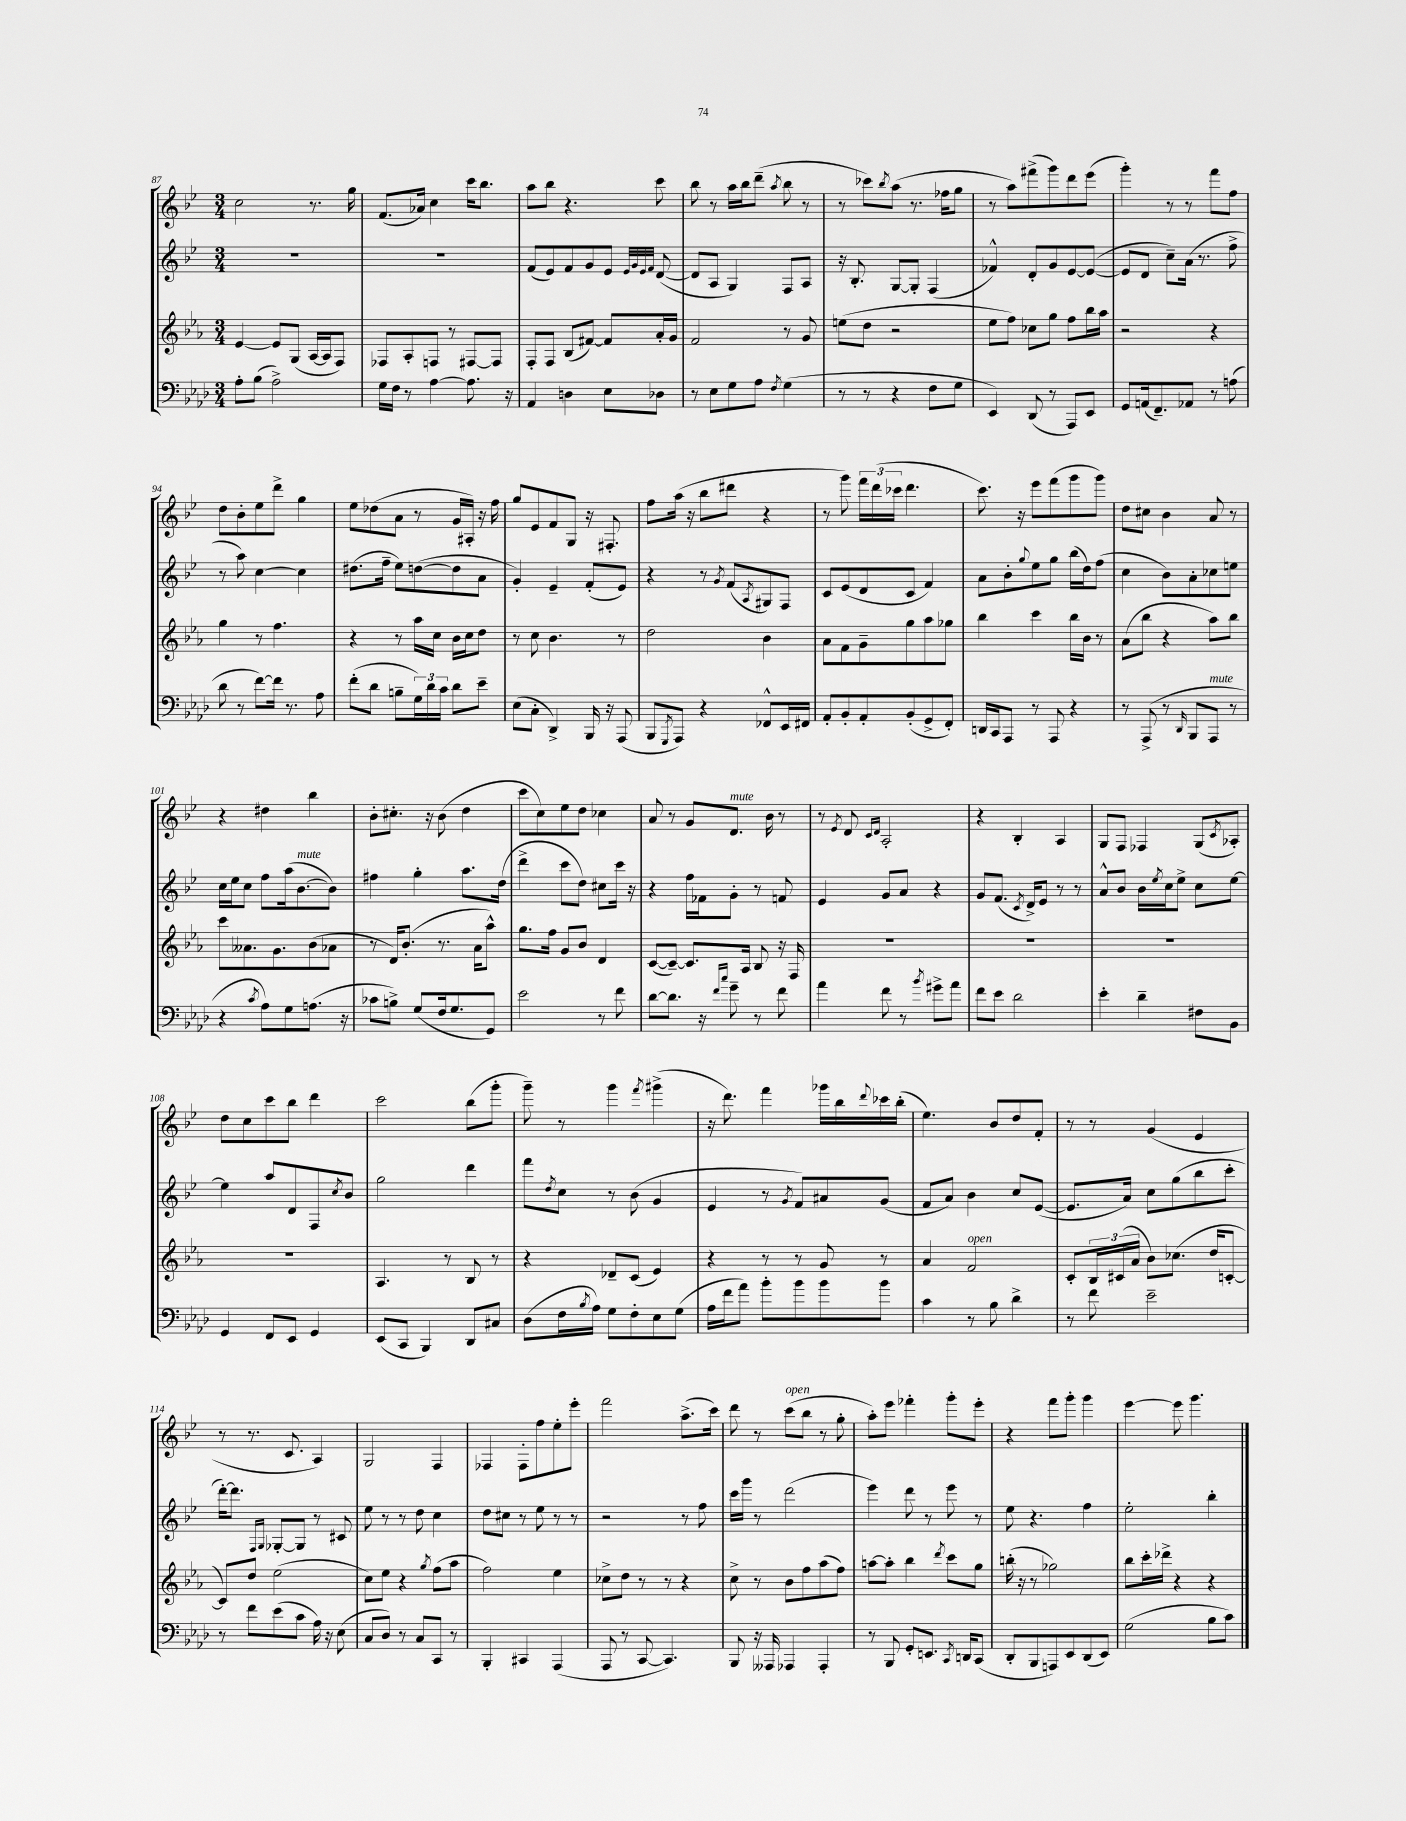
<<
\new StaffGroup <<
\new Staff = "s0" {
    \clef treble \key bes \major \numericTimeSignature \time 3/4
    c''2 r8. g''16 |
    f'8.( aes'16) c''4 c'''16 bes''8. |
    a''8 bes''8 r4. c'''8 |
    bes''8 r8 a''16 bes''16 d'''8--( \acciaccatura { a''8 } bes''8 r8 |
    r8 ces'''8) \acciaccatura { bes''8 } a''8( r8. fes''16 g''8 |
    r8 a''8) fis'''8->( g'''8) d'''8 ees'''8( |
    g'''4-.) r8 r8 f'''8 f''8 |
    d''8 bes'8-. ees''8 d'''8-> g''4 |
    ees''8 des''8( a'8 r8 g'16 ais16-.) r16 f''16 |
    g''8 ees'8 f'8 g8 r16 fis8.-. |
    f''8 a''16( r16 bes''8 dis'''8 r4 |
    r8 g'''8) \tuplet 3/2 { f'''16 d'''16( ces'''16 } d'''4. |
    c'''8.) r16 ees'''8 f'''8( g'''8 g'''8) |
    d''8 cis''8 bes'4 a'8 r8 |
    r4 dis''4 bes''4 |
    bes'8-. cis''8.-. r16 bes'8( d''4 |
    c'''8 c''8) ees''8 d''8 ces''4 |
    a'8 r8 g'8 d'8.^\markup { \italic "mute" } bes'16 r8 |
    r8 \acciaccatura { ees'8 } d'8 \grace { c'16 d'16 } a2-. |
    r4 bes4-. a4 |
    g8 f8 fes4 g8( \acciaccatura { c'8 } aes8-.) |
    d''8 c''8 c'''8 bes''8 d'''4 |
    c'''2 bes''8( g'''8-. |
    g'''8--) r8 g'''4 \acciaccatura { f'''8 } gis'''4->( |
    r16 d'''8.) f'''4 ges'''16 bes''16 \appoggiatura { d'''8 } ces'''16 bes''16-.( |
    ees''4.) bes'8 d''8 f'8-. |
    r8 r8 g'4( ees'4 |
    r8 r8. c'8. a4) |
    g2 f4 |
    fes4 fes8-. f''8 ees''8-. ees'''8-. |
    f'''2 a''8.->( c'''16) |
    d'''8 r8 c'''8^\markup { \italic "open" }( bes''8 r8 g''8-. |
    a''8-.) ees'''8 fes'''4-. g'''8-. ees'''8-. |
    r4 f'''8 g'''8-. g'''4 |
    ees'''4~ ees'''8 g'''4. \bar "|." |
}
\new Staff = "s1" {
    \clef treble \key bes \major \numericTimeSignature \time 3/4
    R2. |
    R2. |
    f'8( ees'8) f'8 g'8 ees'8 \grace { ees'32 g'32 ees'32 f'32 } d'8~( |
    d'8 a8 g4) f8 a8 |
    r16 bes8.-. g8~ g8-. f4( |
    fes'4-^) d'8-. g'8 ees'8~ ees'8~( |
    ees'8 d'8 c''8--) a'16( r8. f''8-> |
    r8 a''8) c''4~ c''4 |
    dis''8.( f''16-- ees''8) d''8~( d''8 a'8 |
    g'4-.) ees'4-- f'8-.( ees'8) |
    r4 r8 \acciaccatura { g'8 } f'8( \acciaccatura { a8 } gis8) f8 |
    c'8 ees'8( d'8 c'8 f'4) |
    a'8 bes'8-. \appoggiatura { g''8 } ees''8 g''8 bes''16( d''16) f''8( |
    c''4 bes'8) a'8-. ces''8 e''8 |
    c''16 ees''16 c''8 f''8 a''16( bes'8.~^\markup { \italic "mute" } bes'8) |
    fis''4 g''4-. a''8. d''16( |
    d'''4-> c'''8 d''8) cis''8 c'''16 r16 |
    r4 f''16 fes'16 g'8-. r8 f'8 |
    ees'4 g'8 a'8 r4 |
    g'8 f'8.( \acciaccatura { c'8 } d'16->) ees'8 r8 r8 |
    a'8-^ bes'8 bes'16 \acciaccatura { ees''8 } c''16 ees''8-> c''8 ees''8~ |
    ees''4 a''8 d'8 f8 \acciaccatura { c''8 } bes'8 |
    g''2 d'''4 |
    f'''8 \acciaccatura { d''8 } c''8 r8 bes'8( g'4 |
    ees'4 r8 \acciaccatura { g'8 } f'8) ais'8 g'8( |
    f'8 a'8) bes'4 c''8 ees'8~( |
    ees'8. a'16) c''8 g''8( bes''8 c'''8-. |
    d'''16~-.) d'''8. \grace { f16 g16 } ges8~-. ges8 r8 cis'8 |
    ees''8 r8 r8 d''8 c''4 |
    d''8 cis''8 r8 ees''8 r8 r8 |
    r2 r8 f''8 |
    c'''16 g'''16 r8 d'''2( |
    ees'''4) d'''8 r8 ees'''8 r8 |
    ees''8 r4. f''4 |
    ees''2-. bes''4-. \bar "|." |
}
\new Staff = "s2" {
    \clef treble \key ees \major \numericTimeSignature \time 3/4
    ees'4~ ees'8 g8( aes16~ aes16 f8) |
    fes8 aes8-. f8 r8 fis8~ fis8 |
    f8-. f8 bes8( fis'8~) fis'8 aes'16-. g'16 |
    f'2 r8 g'8 |
    e''8( d''8 r2 |
    ees''8 f''8) ces''8 g''8 f''8 bes''16 aes''16 |
    r2 r4 |
    g''4 r8 f''4. |
    r4 r8 aes''16 c''16 bes'16 c''16 d''8 |
    r8 c''8 bes'4. r8 |
    d''2 bes'4 |
    aes'8 f'8 g'8-- g''8 aes''8 ges''8 |
    bes''4 c'''4 bes''16 bes'16 r8 |
    aes'8( bes''8 r4 aes''8) bes''8 |
    c'''8 aeses'8. g'8. bes'8( aes'8 |
    r8 d'16) bes'8.-.( r8. aes'16 aes''8-^) |
    g''8. f''16 g'8 bes'8 d'4 |
    c'8~( c'8~--) c'8. aes16 bes8 r16 f16 |
    R2. |
    R2. |
    R2. |
    R2. |
    aes4. r8 bes8 r8 |
    r4 des'8-- c'8( ees'4) |
    r4 r8 r8 g'8 r8 |
    aes'4 f'2^\markup { \italic "open" } |
    c'8-. \tuplet 3/2 { bes16 cis'16( aes'16 } bes'8) ces''8.( d''16 c'8~-. |
    c'8) d''8 ees''2( |
    c''8) ees''8 r4 \acciaccatura { g''8 } f''8( aes''8 |
    f''2) ees''4 |
    ces''8-> d''8 r8 r8 r4 |
    c''8-> r8 bes'8 f''8 aes''8( f''8) |
    a''8~ a''8-. bes''4 \acciaccatura { d'''8 } c'''8 g''8 |
    b''16-.( r16 r8 ges''2) |
    bes''8 c'''16-. des'''16-> r4 r4 \bar "|." |
}
\new Staff = "s3" {
    \clef bass \key aes \major \numericTimeSignature \time 3/4
    aes8-. bes8( aes2->) |
    g16 f16 r8 aes4~ aes8. r16 |
    aes,4 d4 ees8 des8 |
    r8 ees8 g8 aes8 \acciaccatura { f8 } g4( |
    r8 r8 r4 f8 g8 |
    ees,4) des,8( r8 aes,,8) ees,8 |
    g,8 a,16( f,8.--) aes,8 r8 a8( |
    des'8 r8 f'8~) f'16 r8. aes8 |
    f'8-.( des'8 b8-- \tuplet 3/2 { g16) des'16 c'16 } des'8 ees'8-- |
    ees8( c8-. des,4->) bes,,16 r16 aes,,8( |
    bes,,8 \acciaccatura { g,,8 } aes,,8) r4 fes,8-^ ees,16 fis,16 |
    aes,8-. bes,8-. aes,8-. bes,8-.( g,8-> f,8-.) |
    d,16 c,16 aes,,8 r8 aes,,8 r4 |
    r8 aes,,8->( r8 \grace { des,16 } bes,,8 aes,,8^\markup { \italic "mute" } r8 |
    r4 \acciaccatura { c'8 } aes8) g8 a8.( r16 |
    ces'8 b8->) g8( f16 g8. g,8) |
    ees'2 r8 f'8 |
    des'8~ des'8. r16 \grace { f'16 c''16 } g'8-- r8 f'8 |
    aes'4 f'8 r8 \acciaccatura { bes'8 } gis'8-> aes'8 |
    f'8 ees'8 des'2 |
    ees'4-. des'4-- fis8 bes,8 |
    g,4 f,8 ees,8 g,4 |
    ees,8( c,8 bes,,4) des,8 cis8 |
    des8( f16 \acciaccatura { bes8 } aes16) g8 f8-. ees8 g8( |
    aes16 f'16 aes'8) bes'8-. bes'8 bes'8 bes'8 |
    c'4 r8 bes8 des'4-> |
    r8 f'8 ees'2-- |
    r8 f'8 ees'8( c'8 aes16) r16 ees8( |
    c8 des8) r8 c8 c,8 r8 |
    bes,,4-. cis,4 aes,,4( |
    aes,,8 r8 c,8~ c,4.) |
    bes,,8 r16 aeses,,16 aes,,4 aes,,4-. |
    r8 bes,,8 g,8-. e,8. \acciaccatura { c,8 } d,16 c,8( |
    des,8-. bes,,8 a,,8) ees,8 des,8( ees,8) |
    g2( bes8 c'8) \bar "|." |
}
>>
>>
\layout { \context { \Score currentBarNumber = #87 } }
